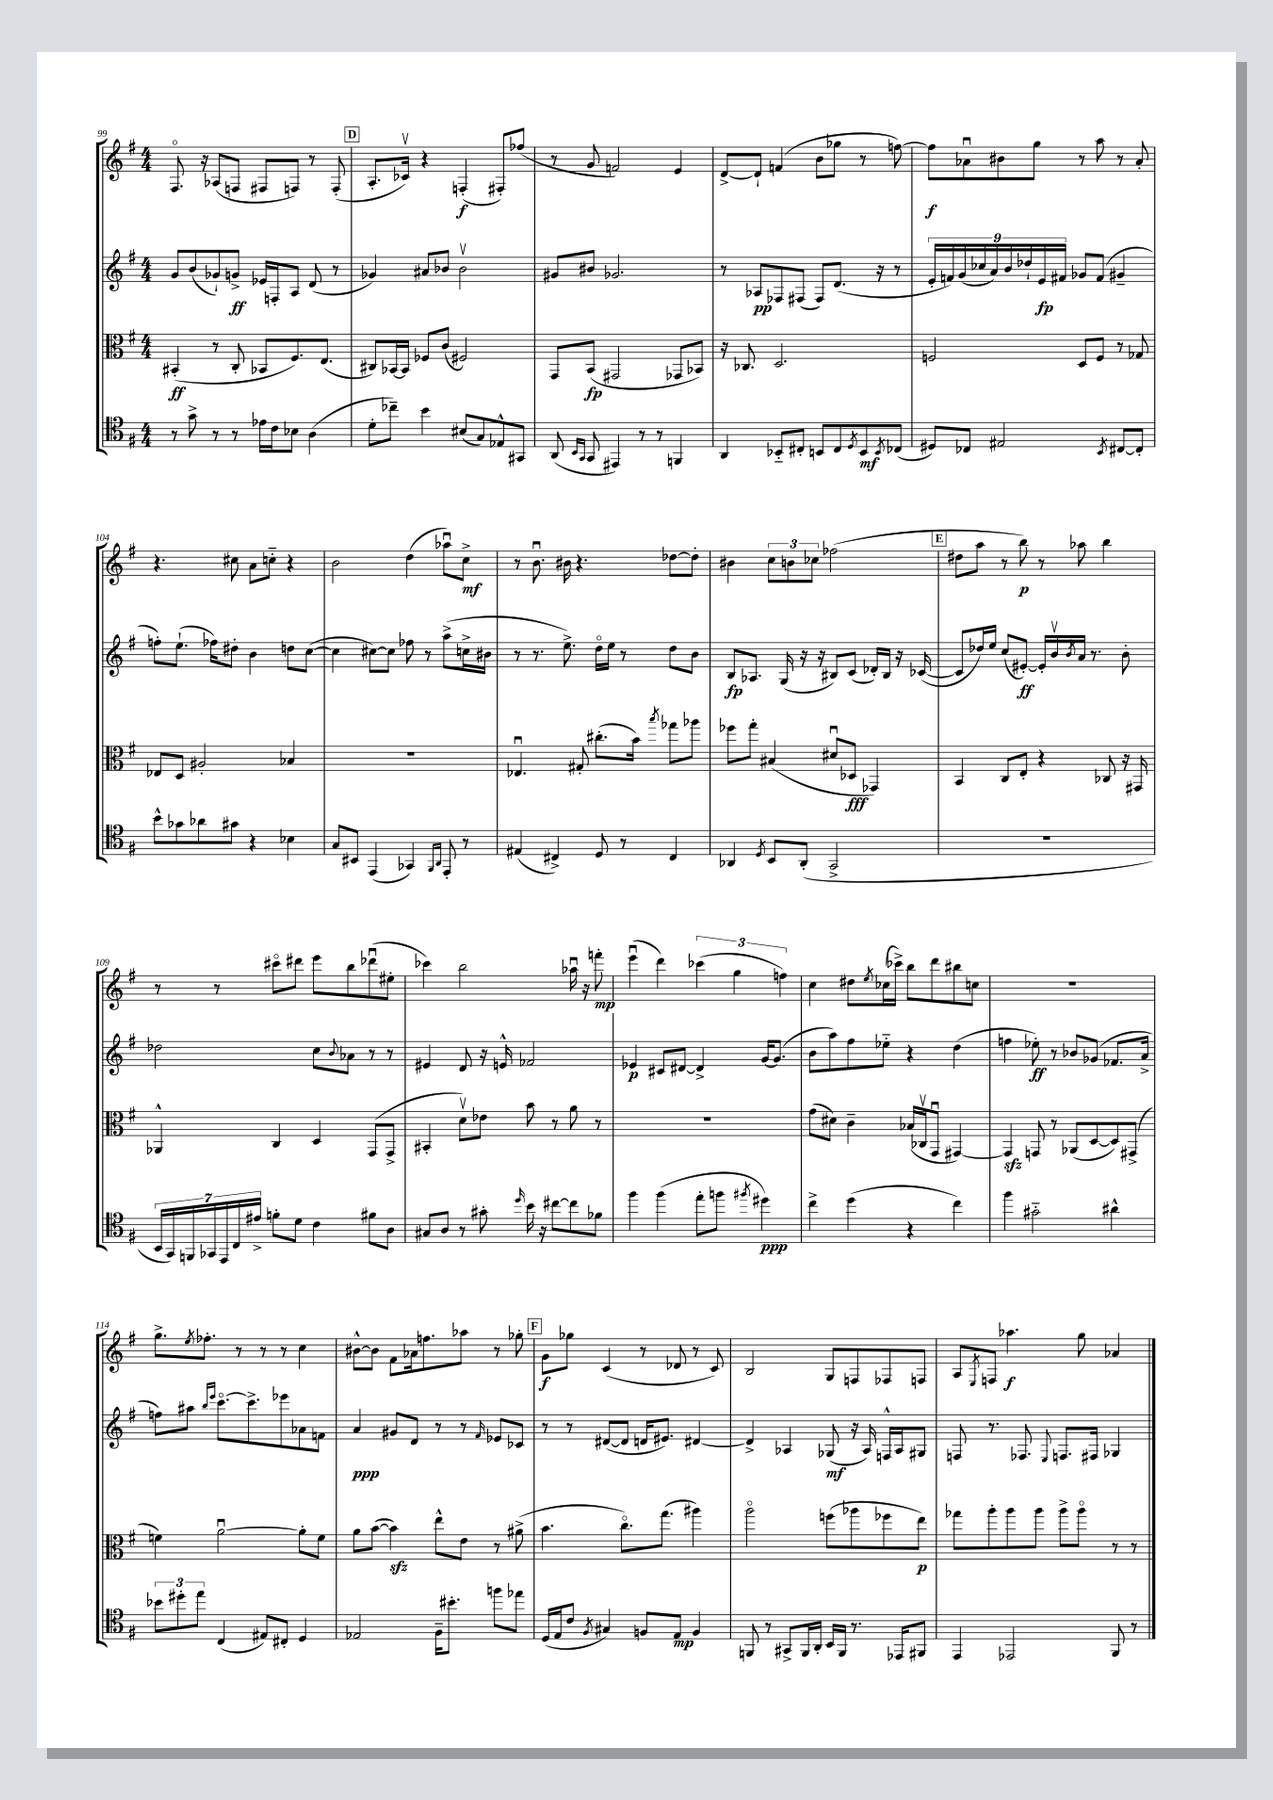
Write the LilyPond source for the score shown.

<<
\new StaffGroup <<
\new Staff = "s0" {
    \clef treble \key g \major \numericTimeSignature \time 4/4
    fis8.\flageolet r16 aes8( f8 fis8 f8) r8 f8-.( |
    \mark \markup { \box "D" } a8.-. ces'16\upbow) r4 f4-.\f( fis8-.) fes''8( |
    r8 g'8 f'2) e'4 |
    d'8~-> d'8-! f'4( b'8 ges''8 r8 f''8~) |
    f''8\f aes'8\downbow bis'8 g''8 r8 a''8 r8 aes'8-. |
    r4. cis''8 a'8 c''8-_ r4 |
    b'2 d''4( aes''8\downbow) c''8->\mf |
    r8 b'8.\downbow bis'16 r4. des''8~ des''8-. |
    bis'4 \tuplet 3/2 { c''8 b'8 ces''8 } fes''2( |
    \mark \markup { \box "E" } dis''8 a''8 r8 b''8\p) r8 aes''8 b''4 |
    r8 r8 cis'''8\flageolet dis'''8 e'''8 b''8 des'''8\downbow( eis''8-. |
    ces'''4) b''2 aes''16\downbow r16 f'''8-.\mp |
    e'''4\downbow( d'''4) \tuplet 3/2 { ces'''4( g''4 f''4) } |
    c''4 dis''8 \acciaccatura { e''8 } ces''16( ces'''16->) b''8 d'''8 bis''8 c''8 |
    R1 |
    g''8.-> \acciaccatura { e''8 } fes''8.-. r8 r8 r8 c''4 |
    bis'8~-^ bis'8 fis'8 aes'16 f''8. aes''8 r8 ges''8-. |
    \mark \markup { \box "F" } g'8\f ges''8 c'4( r8 des'8 r8 c'8) |
    b2 g8 f8 fes8 f8 |
    a8 \acciaccatura { e8 } f8 aes''4.\f g''8 aes'4 \bar "|." |
}
\new Staff = "s1" {
    \clef treble \key g \major \numericTimeSignature \time 4/4
    g'8 b'8( ges'8-!) g'8->\ff ees'16 f16-. a8 d'8( r8 |
    \mark \markup { \box "D" } ges'4) ais'8 bes'8 bes'2\upbow |
    gis'8 bis'8 ges'2. |
    r8 aes8\pp fes8 fis8( fis8) d'8.( r16 r8 |
    \tuplet 9/8 { e'16-. f'16) g'16( ces''16 a'16) b'16 des''16-! e'16\fp fis'16 } ges'8 fis'8( gis'4-- |
    f''8-.) e''8.-!( fes''16) dis''8-. b'4 d''8 c''8~( |
    c''4 cis''8~) cis''8 fes''8 r8 a''8->( c''16-> bis'16 |
    r8 r8. e''8.->) d''16\flageolet e''16 r8 d''8 b'8 |
    b8\fp aes8. g16( r16 r16 bis8) c'8( des'16-.) bis16 r16 ces'16~( |
    \mark \markup { \box "E" } ces'8 des''16) e''16 c''8( eis'8~-.\ff) eis'16-. b'16\upbow \acciaccatura { b'8 } a'16 r8. b'8-. |
    des''2 c''8 \appoggiatura { b'8 } aes'8 r8 r8 |
    eis'4 d'8 r16 e'16-^ fes'2 |
    ees'4\p cis'8 dis'8~ dis'4-> g'16~ g'8.( |
    b'8 a''8) fis''8 ees''8-_ r4 d''4( |
    f''4 ees''8-.\ff) r8 bes'8 ges'8( fes'8. a'16-> |
    f''8) ais''8 \grace { b''16 e'''16 } c'''8.~\flageolet c'''8.-> ees'''8 aes'8 f'8 |
    a'4\ppp gis'8 d'8 r8 r8 \grace { fis'16 } ees'8 ces'8 |
    \mark \markup { \box "F" } r8 r8 dis'8~( dis'8 d'16 eis'8.) dis'4~ |
    dis'4-> aes4 ges8\mf( r16 aes16) f16-^ aes16 gis8 |
    f8 r8. fes8. \appoggiatura { e8 } f8. fis16 ges4 \bar "|." |
}
\new Staff = "s2" {
    \clef alto \key g \major \numericTimeSignature \time 4/4
    bis,4-.\ff( r8 c8-. bes,8 fis8.) e8.( |
    \mark \markup { \box "D" } cis8) bes,16~ bes,16 fes8 c'8( fis2) |
    g,8 b,8\fp( gis,2 ges,8 bes,8) |
    r16 ces8. d2. |
    f2 d8 f8 r8 ges8 |
    ees8 d8 ais2-. bes4 |
    R1 |
    ees4.\downbow gis8-. cis''8.-.( b'16) \acciaccatura { b''8 } ges''8 aes''8 |
    fes''8 g''8-. bis4( dis'8\downbow des8\fff ges,4) |
    \mark \markup { \box "E" } b,4 c8 e8-. r4 ces8 r16 gis,16 |
    aes,4-^ c4 d4 g,8( g,8-> |
    bis,4-. d'8\upbow) ees'8 b'8 r8 a'8 r8 |
    R1 |
    g'8( dis'8) c'4-- bes16( ces16\upbow g,8\downbow gis,4~) |
    gis,4\sfz g,8 r8 aes,8( d8~ d8) gis,8->( |
    f'4) a'2~\downbow a'8-. f'8 |
    a'8 b'8~( b'4\sfz) e''8-^ e'8 r8 ais'8->( |
    \mark \markup { \box "F" } b'4. c''8.\flageolet) g''8.( ais''4) |
    a''2\flageolet f''8( aes''8 fes''8 e''8\p) |
    ges''8 a''8-. a''8 a''8 a''8-> a''8\flageolet r8 r8 \bar "|." |
}
\new Staff = "s3" {
    \clef tenor \key g \major \numericTimeSignature \time 4/4
    r8 g'8-> r8 r8 ees'16 c'16 bes8 a4( |
    \mark \markup { \box "D" } d'8-. ces''8--) b'4 bis8( g8) ees8-^ gis,8 |
    a,8( \grace { b,16 g,16 } g,8 eis,4) r8 r8 f,4 |
    a,4 bes,8-_ cis8-. b,8 cis8 \acciaccatura { d8 } b,8\mf \acciaccatura { b,8 } ces8( |
    dis8) ces8 eis2 \acciaccatura { b,8 } cis8~ cis8-. |
    b'8-^ ges'8 aes'8 gis'8 r4 bes4 |
    g8 bis,8 e,4( ges,4) \grace { fis,16 a,16 } e,8-. r8 |
    eis4( cis4->) d8 r8 cis4 |
    aes,4 \acciaccatura { d8 } b,8 aes,8-.( g,2-> |
    \mark \markup { \box "E" } R1 |
    \tuplet 7/4 { b,16 g,16) f,16 ges,16 e,16 c16 eis'16-> } f'8-. d'8 c'4 fis'8 a8 |
    gis8 a8 r8 gis'8-. \grace { d''16 } b'16 r16 cis''8~ cis''8 fes'8 |
    fis''4 fis''4( e''8-. f''8 \acciaccatura { fis''8 } dis''4\ppp) |
    c''4-> d''4( r4 c''4) |
    fis''4 gis'2-_ ais'4-^ |
    \tuplet 3/2 { bes'8 dis''8-. e''8 } c4( eis8) cis8-. d4 |
    ees2 fis16-- bis'8.-. f''8 ees''8 |
    \mark \markup { \box "F" } d16( e16 c'8 \acciaccatura { fis8 } gis4) f8 e8\mp f4 |
    f,8 r8 gis,8-> f,16 a,16-. b,16 f,16 r8. ees,16 fis,8 |
    e,4 ees,2 fis,8 r8 \bar "|." |
}
>>
>>
\layout { \context { \Score currentBarNumber = #99 } }
